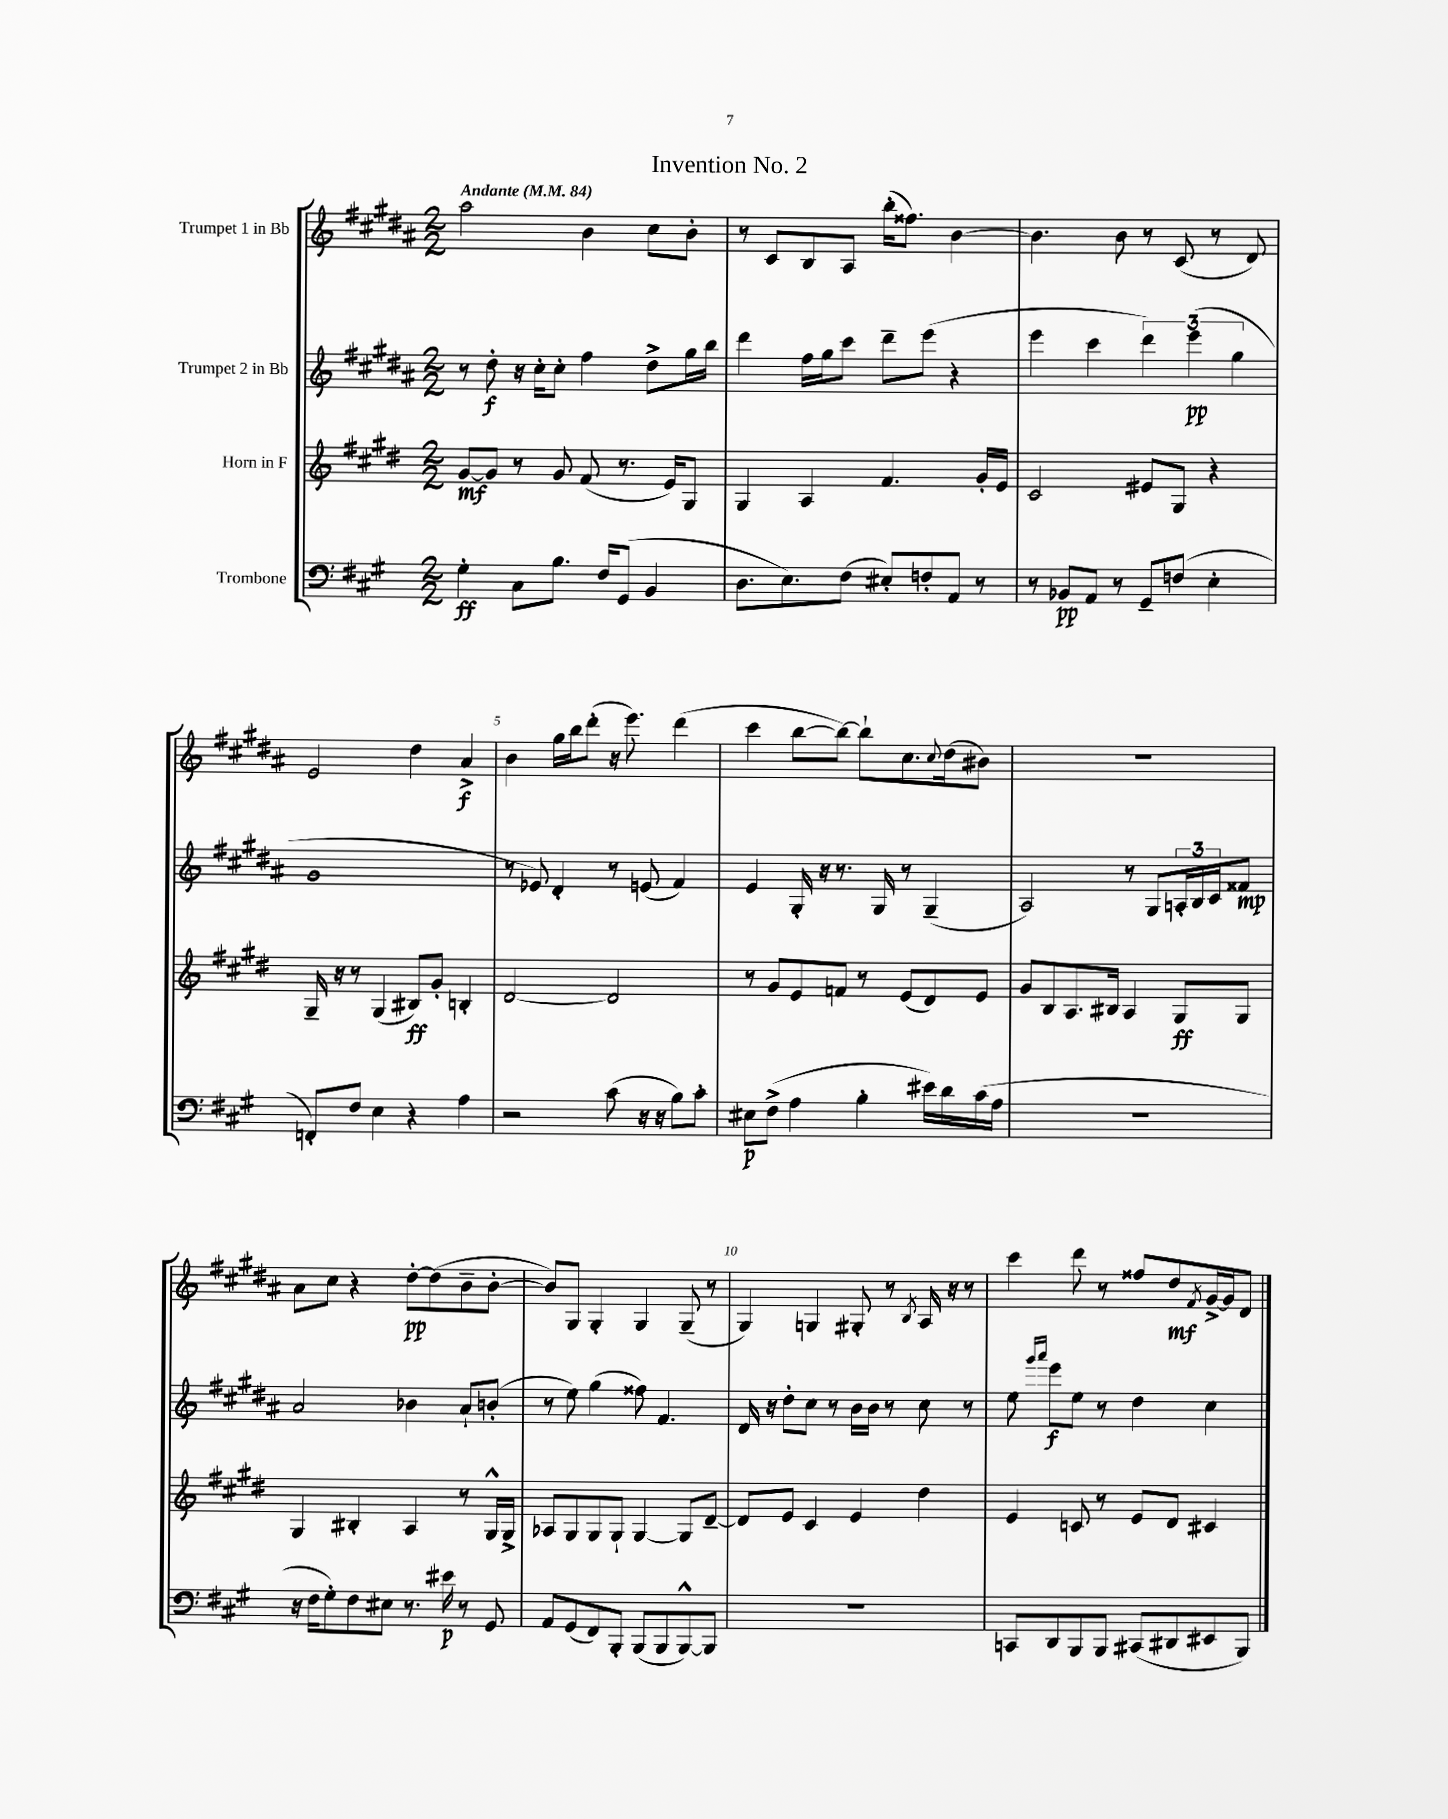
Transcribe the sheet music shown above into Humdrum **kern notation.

**kern	**kern	**kern	**kern
*staff4	*staff3	*staff2	*staff1
*clefF4	*clefG2	*clefG2	*clefG2
*k[f#c#g#]	*k[f#c#g#d#]	*k[f#c#g#d#a#]	*k[f#c#g#d#a#]
*M2/2	*M2/2	*M2/2	*M2/2
*MM84	*MM84	*MM84	*MM84
4G#'	[8g#	8r	2aa#
.	8g#]	8dd#'	.
8C#	8r	16r	.
.	.	16cc#'	.
8.B	8g#	8cc#'	.
.	(8f#	4ff#	4b
16F#	.	.	.
(8GG#	8.r	.	.
4BB	.	8dd#^	8cc#
.	16e)	.	.
.	8G#	16gg#	8b'
.	.	16bb	.
=	=	=	=
8.D	4G#	4ddd#	8r
.	.	.	8c#
8.E)	.	.	.
.	4A	16ff#	8B
.	.	16gg#	.
(8F#	.	8ccc#	8A#
8E#')	4.f#	8ddd#~	(16bb'
.	.	.	8.ff##)
8F'	.	(8eee	.
8AA	.	4r	[4b
8r	16g#'	.	.
.	16e	.	.
=	=	=	=
8r	2c#	4eee	4.b]
8BB-	.	.	.
8AA	.	4ccc#	.
8r	.	.	8b
8GG#~	8e#	6ddd#)	8r
(8F	8G#	.	(8c#
.	.	(6eee	.
4E'	4r	.	8r
.	.	6gg#	.
.	.	.	8d#)
=	=	=	=
8FF')	16G#~	1g#	2e
.	16r	.	.
8F#	8r	.	.
4E	(4G#	.	.
4r	8B#)	.	4dd#
.	8g#'	.	.
4A	4B'	.	4a#^
=	=	=	=
2r	[2d#	8r	4b
.	.	8e-)	.
.	.	4d#'	16gg#
.	.	.	16bb
.	.	.	(8ddd#'
(8c#	2d#]	8r	16r
.	.	.	8.eee)
16r	.	(8e	.
16r	.	.	.
8B)	.	4f#)	(4ddd#
8c#'	.	.	.
=	=	=	=
8E#	8r	4e	4ccc#
(8F#^	8g#	.	.
4A	8e	16G#'	[8bb
.	.	16r	.
.	8f	8.r	8bb_)
4B'	8r	.	8bb`]
.	.	16G#	.
.	(8e	8r	8.cc#
16e#)	8d#)	(4G#~	.
.	.	.	8qqcc#
16d	.	.	(16dd#
(16c#	8e	.	8b#)
16A	.	.	.
=	=	=	=
1r	8g#	2A#)	1r
.	8B	.	.
.	8.A	.	.
.	16B#	.	.
.	4A	8r	.
.	.	8G#	.
.	8G#	24A'	.
.	.	24B	.
.	.	24c#	.
.	8G#	8f##	.
=	=	=	=
16r	4G#	2a#	8a#
16F#	.	.	.
8G#')	.	.	8cc#
8F#	4B#'	.	4r
8E#	.	.	.
8.r	4A	4b-	[8dd#'
.	.	.	(8dd#]
16e#	.	.	.
8r	8r	8a#`	8b~
8GG#	16G#^^	(8b'	[8b'
.	16G#^	.	.
=	=	=	=
8AA	8A-	8r	8b])
(8GG#	8G#	8ee)	8G#
8FF#)	8G#	(4gg#	4G#'
8BBB'	8G#`	.	.
(8BBB	[4G#	8ff##)	4G#
8BBB	.	4.f#	.
[8BBB^^)	8G#]	.	(8G#~
8BBB]	[8d#~	.	8r
=	=	=	=
1r	8d#]	16d#	4G#)
.	.	16r	.
.	8e	8dd#'	.
.	4c#	8cc#	4G
.	.	8r	.
.	4e	16b	8G#'
.	.	16b	.
.	.	8r	8r
.	.	.	8qB
.	4dd#	8cc#	16A#
.	.	.	16r
.	.	8r	8r
=	=	=	=
8CC	4e	8ee	4ccc#
.	.	16qqggg#	.
.	.	16qqaaa#	.
8DD	.	8eee	.
8BBB	8c	8ee	8ddd#
8BBB	8r	8r	8r
(8CC#	8e	4dd#	8ff##
8DD#	8d#	.	8dd#
.	.	.	8qf#
8EE#	4c#	4cc#	[16g#^
.	.	.	16g#]
8BBB)	.	.	8d#
==	==	==	==
*-	*-	*-	*-
